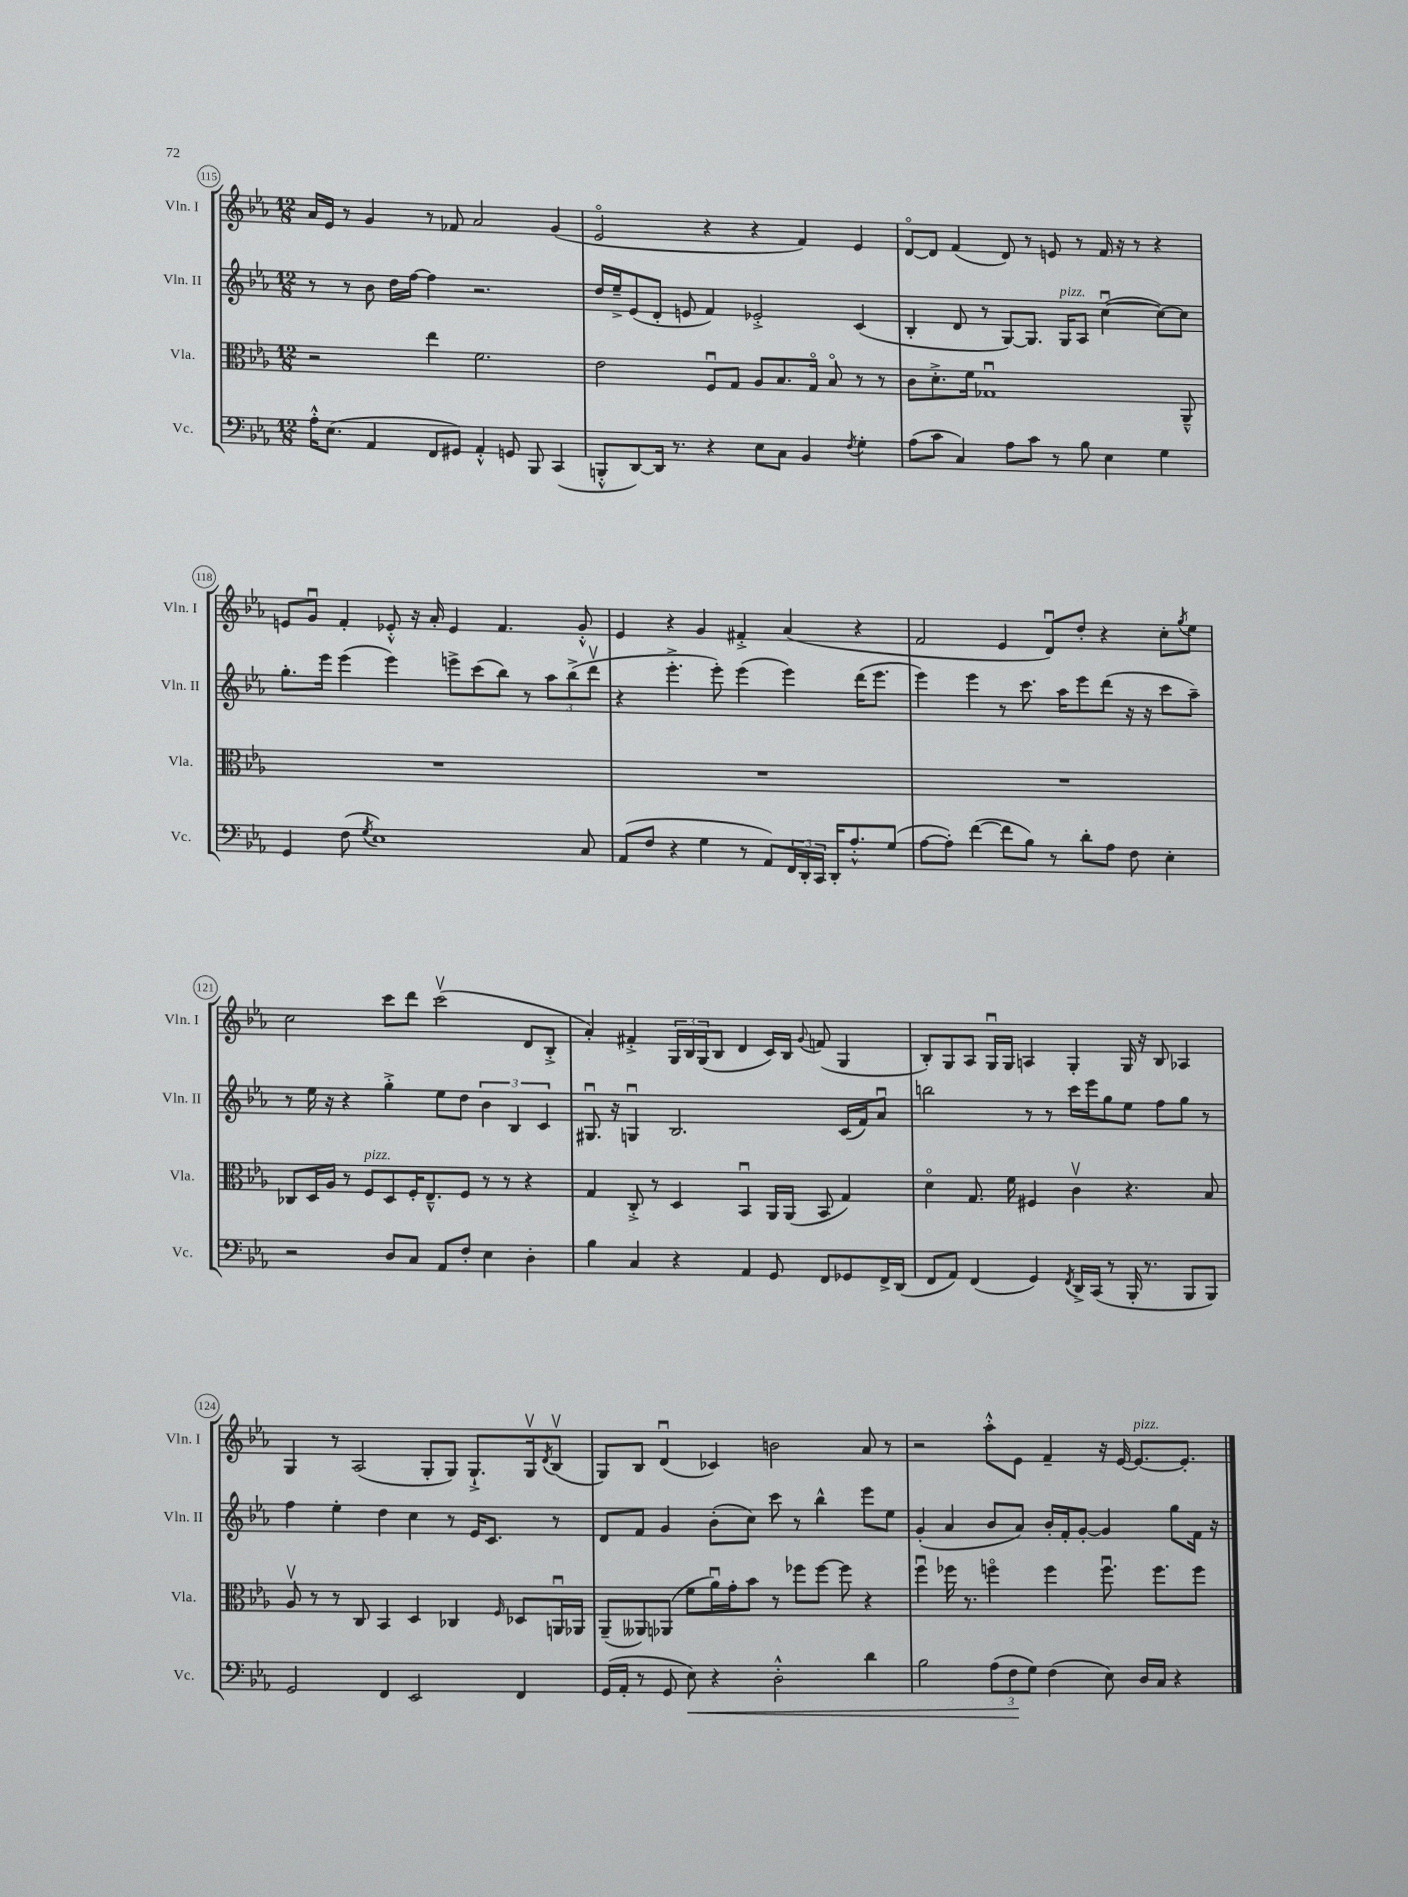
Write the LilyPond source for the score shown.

<<
\new StaffGroup <<
\new Staff = "s0" \with { instrumentName = "Vln. I" shortInstrumentName = "Vln. I" } {
    \clef treble \key ees \major \numericTimeSignature \time 12/8
    aes'16 ees'16 r8 g'4 r8 fes'8 aes'2 g'4( |
    ees'2\flageolet r4 r4 f'4) ees'4 |
    d'8~\flageolet d'8 f'4( d'8) r8 e'8 r8 f'16 r16 r8 r4 |
    e'8 g'8\downbow f'4-. ees'8-.-^ r16 aes'16-. ees'4 f'4. g'8-.-^ |
    ees'4 r4 g'4 fis'4-.-> aes'4( r4 |
    f'2 ees'4 d'8\downbow) d''8-. r4 c''8-. \acciaccatura { g''8 } ees''8 |
    c''2 c'''8 d'''8 c'''2\upbow( d'8 bes8-.-> |
    aes'4-.) fis'4-.-> \tuplet 3/2 { g16 bes16 g16( } bes8 d'4 c'16) bes16 \appoggiatura { g'8 } f'8( g4 |
    bes8-.) g8 aes8 g16\downbow g16 a4 g4-. g16 r16 bes8 aes4 |
    g4 r8 aes2( g8-. g8) g8.-!-> g16\upbow \acciaccatura { d'8 } bes8\upbow( |
    g8) bes8 d'4\downbow( ces'4) b'2 aes'8 r8 |
    r2 aes''8-.-^ ees'8 f'4-- r16 ees'16~ ees'8.~^\markup { \italic "pizz." } ees'8.-. \bar "|." |
}
\new Staff = "s1" \with { instrumentName = "Vln. II" shortInstrumentName = "Vln. II" } {
    \clef treble \key ees \major \numericTimeSignature \time 12/8
    r8 r8 bes'8 d''16 f''16~ f''4 r2. |
    d''16 ees''16---> ees'8( d'8-. e'8 f'4) ees'2-.-> c'4( |
    bes4-. d'8 r8 g8~) g8. g16^\markup { \italic "pizz." } aes8 c''4~\downbow( c''8~) c''8 |
    g''8.-. ees'''16 ees'''4( ees'''4) e'''8-> c'''8( bes''8) r8 \tuplet 3/2 { aes''8 bes''8->( d'''8\upbow } |
    r4 ees'''4.-.-> ees'''8-.) ees'''4( ees'''4) d'''16( ees'''8. |
    ees'''4) ees'''4 r8 c'''8. aes''16 ees'''8 d'''8( r16 r16 c'''8 aes''8--) |
    r8 ees''16 r16 r4 g''4-.-> ees''8 d''8 \tuplet 3/2 { bes'4 bes4 c'4 } |
    gis8.\downbow r16 g4\downbow bes2. c'16( f'16) aes'8\downbow |
    b''2 r8 r8 c'''16 ees'''16 g''8 ees''8 f''8 g''8 r8 |
    f''4 ees''4-. d''4 c''4 r8 ees'16 c'8. r8 |
    d'8 f'8 g'4 bes'8-.( c''8) c'''8 r8 bes''4-^ ees'''8 ees''8 |
    g'4-.( aes'4 bes'8 aes'8) bes'16-. f'16-. g'8~-. g'4 g''8 f'16 r16 \bar "|." |
}
\new Staff = "s2" \with { instrumentName = "Vla." shortInstrumentName = "Vla." } {
    \clef alto \key ees \major \numericTimeSignature \time 12/8
    r2 ees''4 f'2. |
    ees'2 f8\downbow g8 aes8 bes8. g16\flageolet bes8\flageolet r8 r8 |
    c'8 d'8.-.-> f'16 ges1\downbow aes,8---^ |
    R1. |
    R1. |
    R1. |
    ces8 d16 aes16 r8 f8^\markup { \italic "pizz." } d8 f16-. ees8.---^ f8 r8 r8 r4 |
    g4 c8-.-> r8 d4 bes,4\downbow aes,16 aes,16( bes,8 g4) |
    d'4\flageolet g8. f'16 fis4 c'4\upbow r4. bes8 |
    aes8\upbow r8 r8 c8 bes,4 d4 ces4 \grace { f16 } des8 a,16\downbow aes,16 |
    aes,8--( aeses,8) aes,8( f'8 aes'16\downbow) g'16-. bes'8 r8 fes''8 fes''8~ fes''8 r4 |
    f''4\downbow fes''16 r8. f''4\flageolet f''4 f''8.\downbow f''8. f''8 \bar "|." |
}
\new Staff = "s3" \with { instrumentName = "Vc." shortInstrumentName = "Vc." } {
    \clef bass \key ees \major \numericTimeSignature \time 12/8
    aes16-.-^ ees8.( aes,4 f,8 gis,8) aes,4-.-^ g,8 bes,,8 c,4( |
    b,,8-.-^ d,8~) d,16 r8. r4 ees8 c8 bes,4 \acciaccatura { f8 } g4-. |
    aes8( c'8 c4) aes8 c'8 r8 bes8 ees4 g4 |
    g,4 f8( \acciaccatura { g8 } ees1) c8 |
    aes,8( f8 r4 g4 r8 aes,8) \tuplet 3/2 { f,16 d,16-. c,16 } d,16-. aes8.-.-^ g8( |
    aes8~ aes8-.) f'4~( f'8 bes8) r8 d'8-. aes8 f8 ees4-. |
    r2 d8 c8 aes,8 f8-. ees4 d4-. |
    bes4 c4 r4 aes,4 g,8 f,8 ges,8 f,16-> d,16( |
    f,8 aes,8) f,4( g,4) \acciaccatura { f,8 } d,16-> c,16( r8 bes,,16-. r8. bes,,8 bes,,8) |
    g,2 f,4 ees,2 f,4 |
    g,16( aes,16-. r8 g,8 ees8\<) r4 d2-.-^ d'4 |
    bes2 \tuplet 3/2 { aes8( f8\! g8) } f4( ees8) d16 c16 r4 \bar "|." |
}
>>
>>
\layout { \context { \Score currentBarNumber = #115 \override BarNumber.stencil = #(make-stencil-circler 0.1 0.3 ly:text-interface::print) } }
